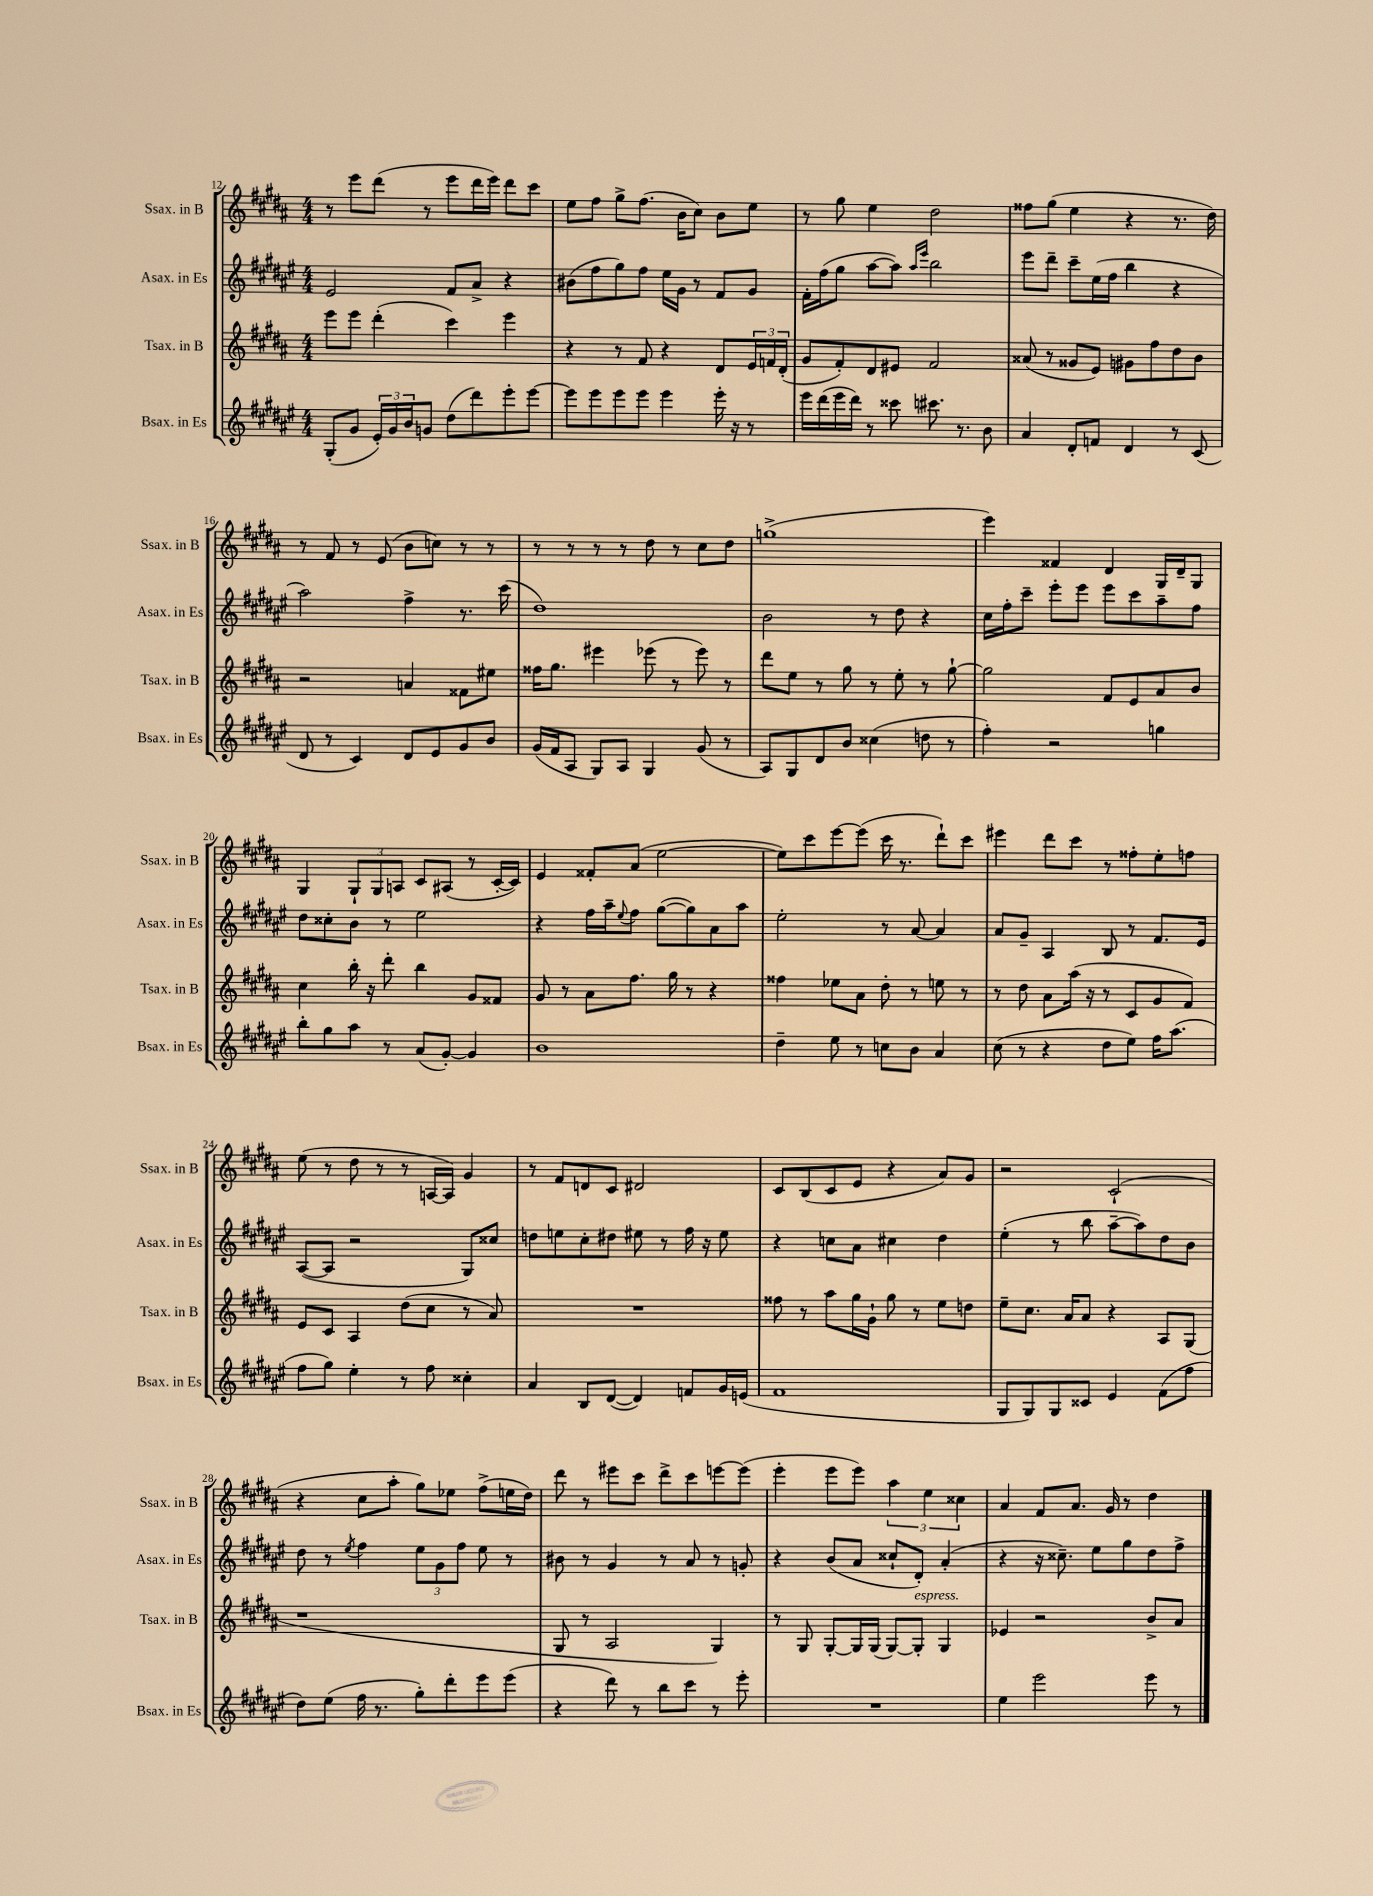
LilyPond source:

<<
\new StaffGroup <<
\new Staff = "s0" \with { instrumentName = "Ssax. in B" shortInstrumentName = "Ssax. in B" } {
    \clef treble \key b \major \numericTimeSignature \time 4/4
    r8 e'''8 dis'''8( r8 e'''8 dis'''16 e'''16) dis'''8 cis'''8 |
    e''8 fis''8 gis''8-> fis''8.( b'16 cis''8) b'8 e''8 |
    r8 gis''8 e''4 dis''2 |
    fisis''8 gis''8( e''4 r4 r8. dis''16) |
    r8 fis'8 r8 e'8( b'8 c''8) r8 r8 |
    r8 r8 r8 r8 dis''8 r8 cis''8 dis''8 |
    g''1->( |
    e'''4) fisis'4 dis'4 gis16 dis'16-- gis8 |
    gis4 \tuplet 3/2 { gis8-! gis8 a8 } cis'8 ais8( r8 cis'16~-. cis'16) |
    e'4 fisis'8-. ais'8( e''2~ |
    e''8) cis'''8 e'''8~ e'''8( cis'''16 r8. dis'''8-!) cis'''8 |
    eis'''4 dis'''8 cis'''8 r8 fisis''8-. e''8-. f''8 |
    e''8( r8 dis''8 r8 r8 a16~ a16) gis'4 |
    r8 fis'8 d'8 cis'8 dis'2 |
    cis'8 b8( cis'8 e'8 r4 ais'8) gis'8 |
    r2 cis'2-!( |
    r4 cis''8 ais''8-. gis''8) ees''8 fis''8->( e''16 dis''16) |
    dis'''8 r8 eis'''8 cis'''8 dis'''8-> cis'''8 e'''8~ e'''8( |
    e'''4-. e'''8 e'''8) \tuplet 3/2 { ais''4 e''4 cisis''4 } |
    ais'4 fis'8 ais'8. gis'16 r8 dis''4 \bar "|." |
}
\new Staff = "s1" \with { instrumentName = "Asax. in Es" shortInstrumentName = "Asax. in Es" } {
    \clef treble \key fis \major \numericTimeSignature \time 4/4
    eis'2 fis'8 ais'8-> r4 |
    bis'8( fis''8 gis''8) fis''8 eis''16 gis'16 r8 fis'8 gis'8 |
    fis'16-. fis''16( gis''8 ais''8~ ais''8) \grace { ais''16 eis'''16 } b''2 |
    eis'''8 dis'''8-- cis'''8-- eis''16( fis''16 b''4 r4 |
    ais''2) fis''4-> r8. cis'''16( |
    dis''1) |
    b'2 r8 dis''8 r4 |
    cis''16 fis''16-. cis'''8-- eis'''8-. eis'''8 eis'''8 cis'''8 ais''8-- fis''8 |
    dis''8 cisis''8-. b'8 r8 eis''2 |
    r4 fis''16 ais''16-- \appoggiatura { eis''8 } fis''8 gis''8~( gis''8) ais'8 ais''8 |
    eis''2-. r8 ais'8~ ais'4 |
    ais'8 gis'8-- ais4 b8 r8 fis'8. eis'16 |
    ais8~( ais8 r2 gis8) cisis''8 |
    d''8 e''8 cis''8-. dis''8 eis''8 r8 fis''16 r16 eis''8 |
    r4 c''8 ais'8 cis''4 dis''4 |
    eis''4-.( r8 b''8 ais''8~-- ais''8) dis''8 b'8 |
    dis''8 r8 \acciaccatura { eis''8 } fis''4 \tuplet 3/2 { eis''8 gis'8 fis''8 } eis''8 r8 |
    bis'8 r8 gis'4 r8 ais'8 r8 g'8-. |
    r4 b'8( ais'8 cisis''8-! dis'8-.) ais'4-.( |
    r4 r16 cisis''8.--) eis''8 gis''8 dis''8 fis''8-> \bar "|." |
}
\new Staff = "s2" \with { instrumentName = "Tsax. in B" shortInstrumentName = "Tsax. in B" } {
    \clef treble \key b \major \numericTimeSignature \time 4/4
    e'''8 e'''8 dis'''4-.( cis'''4) e'''4 |
    r4 r8 fis'8 r4 dis'8 \tuplet 3/2 { e'16 f'16 dis'16-.( } |
    gis'8 fis'8-.) dis'8 eis'8 fis'2 |
    aisis'8( r8 gisis'8 e'8) gis'8 fis''8 dis''8 b'8 |
    r2 a'4 fisis'8 eis''8 |
    fisis''16 gis''8. eis'''4 ees'''8( r8 ees'''8) r8 |
    dis'''8 e''8 r8 gis''8 r8 e''8-. r8 gis''8~-! |
    gis''2 fis'8 e'8 ais'8 b'8 |
    cis''4 b''16-. r16 dis'''8-. b''4 gis'8 fisis'8 |
    gis'8 r8 ais'8 fis''8. gis''16 r8 r4 |
    fisis''4 ees''8 ais'8 dis''8-. r8 e''8 r8 |
    r8 dis''8 ais'8 ais''16( r16 r8 cis'8 gis'8 fis'8) |
    e'8 cis'8 ais4 dis''8( cis''8 r8 ais'8) |
    R1 |
    fisis''8 r8 ais''8 gis''16 gis'16-! gis''8 r8 e''8 d''8 |
    e''8-- cis''8. ais'16 ais'8 r4 ais8 gis8( |
    r1 |
    gis8 r8 ais2 gis4) |
    r8 gis8 gis8~-. gis16 gis16( gis8~) gis8-.^\markup { \italic "espress." } gis4 |
    ees'4 r2 b'8-> ais'8 \bar "|." |
}
\new Staff = "s3" \with { instrumentName = "Bsax. in Es" shortInstrumentName = "Bsax. in Es" } {
    \clef treble \key fis \major \numericTimeSignature \time 4/4
    gis8-.( gis'8 \tuplet 3/2 { eis'16-.) gis'16 b'16 } g'8 dis''8( dis'''8) eis'''8-. eis'''8~ |
    eis'''8 eis'''8 eis'''8 eis'''8 eis'''4 eis'''16-. r16 r8 |
    eis'''16 dis'''16( eis'''16 dis'''16) r8 cisis'''8 cis'''8. r8. b'8 |
    ais'4 dis'8-. f'8 dis'4 r8 cis'8( |
    dis'8 r8 cis'4) dis'8 eis'8 gis'8 b'8 |
    gis'16( fis'16 ais8 gis8) ais8 gis4 gis'8( r8 |
    ais8) gis8 dis'8 b'8 cisis''4( d''8 r8 |
    fis''4-.) r2 g''4 |
    b''8-. gis''8 ais''8 r8 ais'8( gis'8~-.) gis'4 |
    b'1 |
    dis''4-- eis''8 r8 c''8 b'8 ais'4 |
    cis''8( r8 r4 dis''8 eis''8) fis''16 ais''8.( |
    fis''8 gis''8) eis''4-. r8 fis''8 cisis''4-. |
    ais'4 b8 dis'8~( dis'4) f'8 gis'16 e'16( |
    fis'1 |
    gis8 gis8) gis8 cisis'8 eis'4 fis'8( fis''8 |
    dis''8) eis''8( fis''16 r8. gis''8-.) dis'''8-. eis'''8 eis'''8( |
    r4 dis'''8) r8 b''8 cis'''8 r8 eis'''8-. |
    R1 |
    eis''4 eis'''2 eis'''8 r8 \bar "|." |
}
>>
>>
\layout { \context { \Score currentBarNumber = #12 } }
